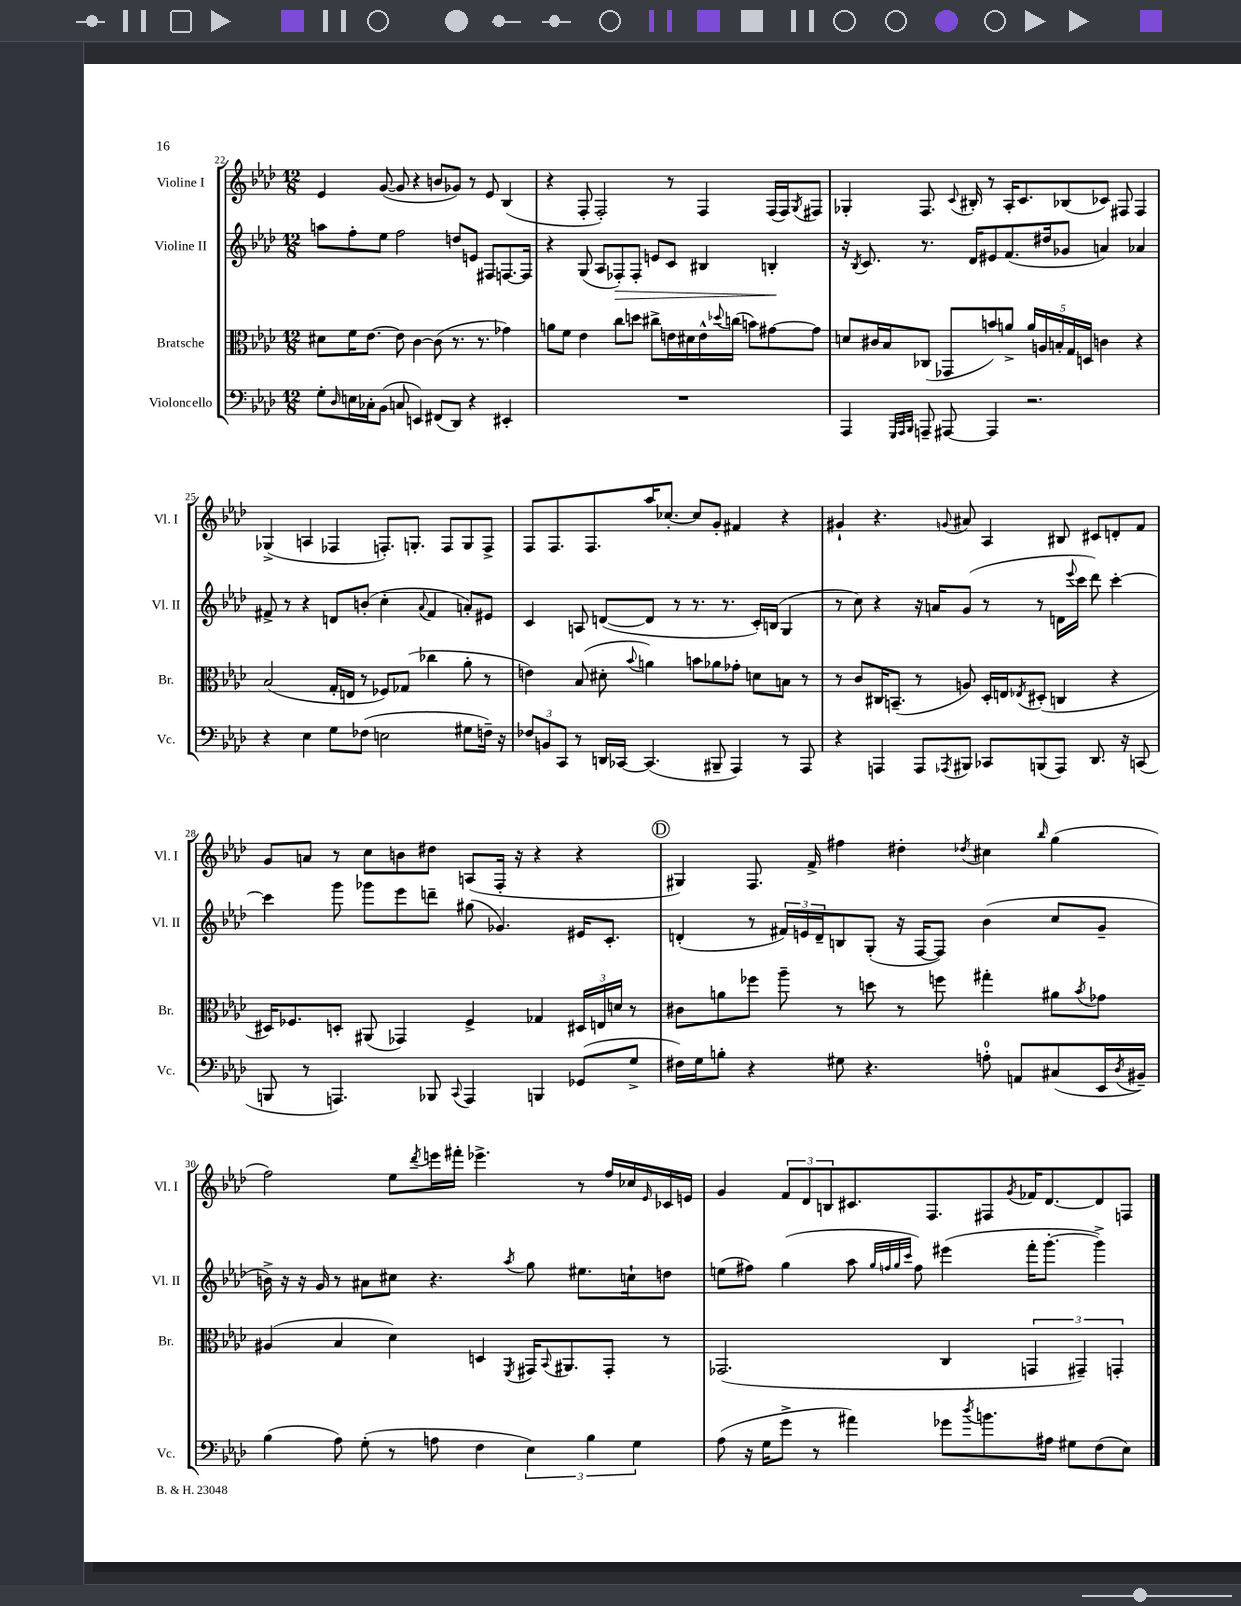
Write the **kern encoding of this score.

**kern	**kern	**kern	**dynam	**kern
*part4	*part3	*part2	*part2	*part1
*staff4	*staff3	*staff2	*staff2	*staff1
*I"Violoncello	*I"Bratsche	*I"Violine II	*	*I"Violine I
*I'Vc.	*I'Br.	*I'Vl. II	*	*I'Vl. I
*clefF4	*clefC3	*clefG2	*	*clefG2
*k[b-e-a-d-]	*k[b-e-a-d-]	*k[b-e-a-d-]	*	*k[b-e-a-d-]
*M12/8	*M12/8	*M12/8	*	*M12/8
=22	=22	=22	=22	=22
8G'\L	8d#X\L	8aan\L	.	4e-/
16qqD-/	.	.	.	.
16En\L	16f\K	8ff'\	.	.
16C-X'\J	[8.e-\J	.	.	.
(8BB-\J	.	8ee-\J	.	([8g/
8Cn/	8e-\]	2ff\	.	8g/]
4EEn/)	[4c\	.	.	4r
(8FF#X/L	(8c\]	.	.	8bn/L
8DD-/J)	8.r	8ddn/L	.	8g-X/J)
4r	.	8en/J	.	8r
.	8.r	.	.	.
.	.	8F#X/L	.	8e-/
4EE#X'/	4g-X\)	[8.Fn/	.	(4B-/
.	.	16F/Jk]	.	.
=23	=23	=23	=23	=23
1.r	8an\L	4r	.	4r
.	8f\J	.	.	.
.	4e-\	(8G/	.	8F'/
.	.	8A-/L	.	2F'/)
!	!	!	!LO:HP:b	!
.	8cc\L	8F-X'/)	>	.
.	8ddn\J	8F-'/J	.	.
.	8cc#X^\L	8en/L	.	.
.	16en\L	8c/J	.	8r
.	16d#X\	.	.	.
.	16e^^\	4B#X/	.	4F/
.	8qqdd-X/	.	.	.
.	(16ccn\JJ	.	.	.
.	8bn\L)	.	.	.
.	[8g#X\	4Bn'/	.	(16F/LL
.	.	.	.	16F/J)
.	.	.	.	8qG/
.	8g#\J]	.	.	8F#X/J
.	.	.	]	.
=24	=24	=24	=24	=24
4AAA-/	8dn/L	16r	.	4G-X'/
.	.	8qB-/	.	.
.	.	8.c/	.	.
.	16c#X/L	.	.	.
.	16B-/J	.	.	.
32qqGGG/LLL	.	.	.	.
32qqAAA-/	.	.	.	.
32qqBBB-/JJJ	.	.	.	.
8AAAn~/	(8C-X/J	8.r	.	8.F/
[8AAA#X/	8GG-X/L	.	.	.
.	.	.	.	8qqc/
.	.	16d-/KL	.	16B#X'/
4AAA#/]	8bn/)	8e#X/	.	8r
.	8an^/J	(8.f/	.	16A-'/KL
.	.	.	.	8.c/
2.r	20a/LL	.	.	.
.	20An/	.	.	.
.	.	16dd#X/k	.	.
.	20Bn'/	.	.	.
.	.	8g-X/J	.	(8B-X/
.	20G/	.	.	.
.	20Dn/JJ	.	.	.
.	4cn\	4an/)	.	8c-X/J)
.	.	.	.	8F#X/
.	4r	4a-X/	.	4F#/
!!LO:LB:g=z
=25	=25	=25	=25	=25
4r	(2B-/	8f#X^/	.	(4G-X^/
.	.	8r	.	.
4E-\	.	4r	.	4An/
8G\L	16G'/LL	8dn/L	.	4F-X/
.	16En/JJ	.	.	.
(8F-X\J	8r	(8bn'/J	.	.
2En\	8F-X/L)	4cc'\	.	8.Fn'/L)
.	(8G-X/J	.	.	.
.	.	.	.	8.Gn'/J
.	.	8qqa-/	.	.
.	4cc-X\	4f#/	.	.
.	.	.	.	8F/L
8G#X\L	8a-'\	8an'/L)	.	8G/
16Fn~\Jk)	8r	8e#X/J	.	8F^/J
16r	.	.	.	.
=26	=26	=26	=26	=26
12F-X/L	4en\)	4c/	.	8F/L
12BBn/	.	.	.	.
.	.	.	.	8.F/
12CC/J	.	.	.	.
8r	(8B-/	8An/	.	.
.	.	.	.	8.F/
16DDn/LL	8d#X'\	([8dn/L	.	.
[16CC-X/JJ	.	.	.	.
.	8qqb-/	.	.	.
(4.CC-/]	4an\)	8d/J]	.	16aa-/K
.	.	.	.	[8.cc-X'/J
.	.	8r	.	.
.	8bn\L	8.r	.	8cc-/L]
8BBB#X~/	8a-X\	.	.	8g'/J
.	.	8.r	.	.
4AAA-/)	8g-X'\J	.	.	4f#X/
.	8dn\L	16c'/LL)	.	.
.	.	(16Bn/JJ	.	.
8r	8Bn\J	4G/	.	4r
8AAA-/	8r	.	.	.
=27	=27	=27	=27	=27
4r	8r	8r	.	4g#X`/
.	8c/L	8cc\)	.	.
4AAAn/	16C#X/K	4r	.	4.r
.	(8.BBn~/J	.	.	.
8AAA/L	8r	16r	.	.
.	.	16an/KL	.	.
8qAAA-X/	.	.	.	8qqgn/
8BBB#X/J	8An/)	(8g/J	.	8a#X/
8CC-X/L	16D-'/LL	8r	.	4A-/
.	16En/J	.	.	.
.	8qE-X/	.	.	.
(8BBBn/	(8D#X'/J	8r	.	.
8AAA-/J)	4Cn/	16dn\LL	.	8B#X/
.	.	8qqeee-/	.	.
.	.	16ccc\JJ	.	.
8.DD-/	.	8ddd-\)	.	8c#X/L
.	4r	[4ccc'\	.	8dn'/
16r	.	.	.	.
(8CCn/	.	.	.	8f/J
!!LO:LB:g=z
=28	=28	=28	=28	=28
8BBBn/	16D#X/KL)	4ccc\]	.	8g/L
.	8.F-X/	.	.	.
8r	.	.	.	8an/J
4.AAAn/)	8Dn'/J	8ggg\	.	8r
.	(8AA#X/	8ggg-X\L	.	8cc\L
.	4GG-X/)	8eee-\	.	8bn\
8BBB-X/	.	8dddn~\J	.	8dd#X\J
8qqCC/	.	.	.	.
4AAA/	4F-^/	(8gg#X\	.	(8An/L
.	.	4.g-X/)	.	16F'/Jk
.	.	.	.	16r
4BBBn/	4G-X/	.	.	4r
(8GG-X/L	24D#X/LL	16e#X/KL	.	4r
.	24En/	.	.	.
.	.	8.c'/J	.	.
.	24dn/JJ	.	.	.
8G^/J	8r	.	.	.
!!LO:REH:place=s1:t=D
=29	=29	=29	=29	=29
16F#X\LL)	8c#X\L	(4dn'/	.	4G#X/)
16G\J	.	.	.	.
8Bn'\J	8an\	.	.	.
4r	8ff-X\J	8r	.	8.F/
.	8aa-~\	24f#X/LL)	.	.
.	.	24en/	.	.
.	.	.	.	16f^/
.	.	24d~/J	.	.
8G#X\	8r	8Bn/	.	4ff#X\
4.r	8ddn\	(8G'/J	.	.
.	8r	16r	.	4dd#X'\
.	.	[16F/KL	.	.
.	8ffn\	8F/J])	.	.
.	.	.	.	8qdd-X/
8An'\	4gg#X'\	(4b-\	.	4cc#X\
8AAn/L	.	.	.	.
.	.	.	.	16qqbb-/
(8C#X/	8a#X\L	8cc/L	.	(4gg\
.	8qb-/	.	.	.
16EE-/L	8g-X\J	8g~/J	.	.
8qD-/	.	.	.	.
16BB#X~/JJ)	.	.	.	.
!!LO:LB:g=z
=30	=30	=30	=30	=30
(4B-\	(4A#X/	16bn^\)	.	2ff\)
.	.	16r	.	.
.	.	16r	.	.
.	.	16g/	.	.
8A-\)	4B-/	8r	.	.
(8G'\	.	8a#X\L	.	.
8r	4d-\)	8cc#X\J	.	8ee-\L
.	.	.	.	8qddd-/
8An\	.	4.r	.	16eeen\L
.	.	.	.	16fff#X'\JJ
4F\	4Dn/	.	.	4.eee-X^\
.	8qFF/	8qaa-/	.	.
6E-\)	16GG#X/KL	8gg\	.	.
.	8qqBB-/	.	.	.
.	8.AA#X/	.	.	.
.	.	8.ee#X\L	.	8r
6B-\	.	.	.	.
.	8GG#'/J	.	.	16ff/LL
.	.	16ccn`\k	.	16cc-X/
6G\	.	.	.	.
.	.	.	.	16qqe-/
.	8r	8ddn\J	.	16c-X/
.	.	.	.	16en/JJ
=31	=31	=31	=31	=31
(8A-\	(2.GG-X/	(8een\L	.	4g/
16r	.	8ff#X\J)	.	.
16G\KL	.	.	.	.
8g^\J	.	(4gg\	.	12f/L
.	.	.	.	12d-/
8r	.	.	.	.
.	.	.	.	12Bn/
4a#X\)	.	8aa-\	.	8.c#X/
.	.	32qqgg/LLL	.	.
.	.	32qqffn/	.	.
.	.	32qqgg/	.	.
.	.	32qqccc/JJJ	.	.
.	.	8ff\)	.	.
.	.	.	.	8.F/
8g-X\L	4C/	(4eee#X\	.	.
8qdd-/	.	.	.	.
8.bn\	.	.	.	8F#X/
.	.	.	.	8qg/
.	6GGn/	16fff'\KL	.	16f-X/K
16A#X\Jk	.	[8.ggg'\J	.	[8.d-/
8G#X\L	.	.	.	.
.	6GG#X~/)	.	.	.
(8F\	.	4ggg^\])	.	8d-/]
.	6GGn'/	.	.	.
8E-\J)	.	.	.	8Fn/J
==	==	==	==	==
*-	*-	*-	*-	*-
